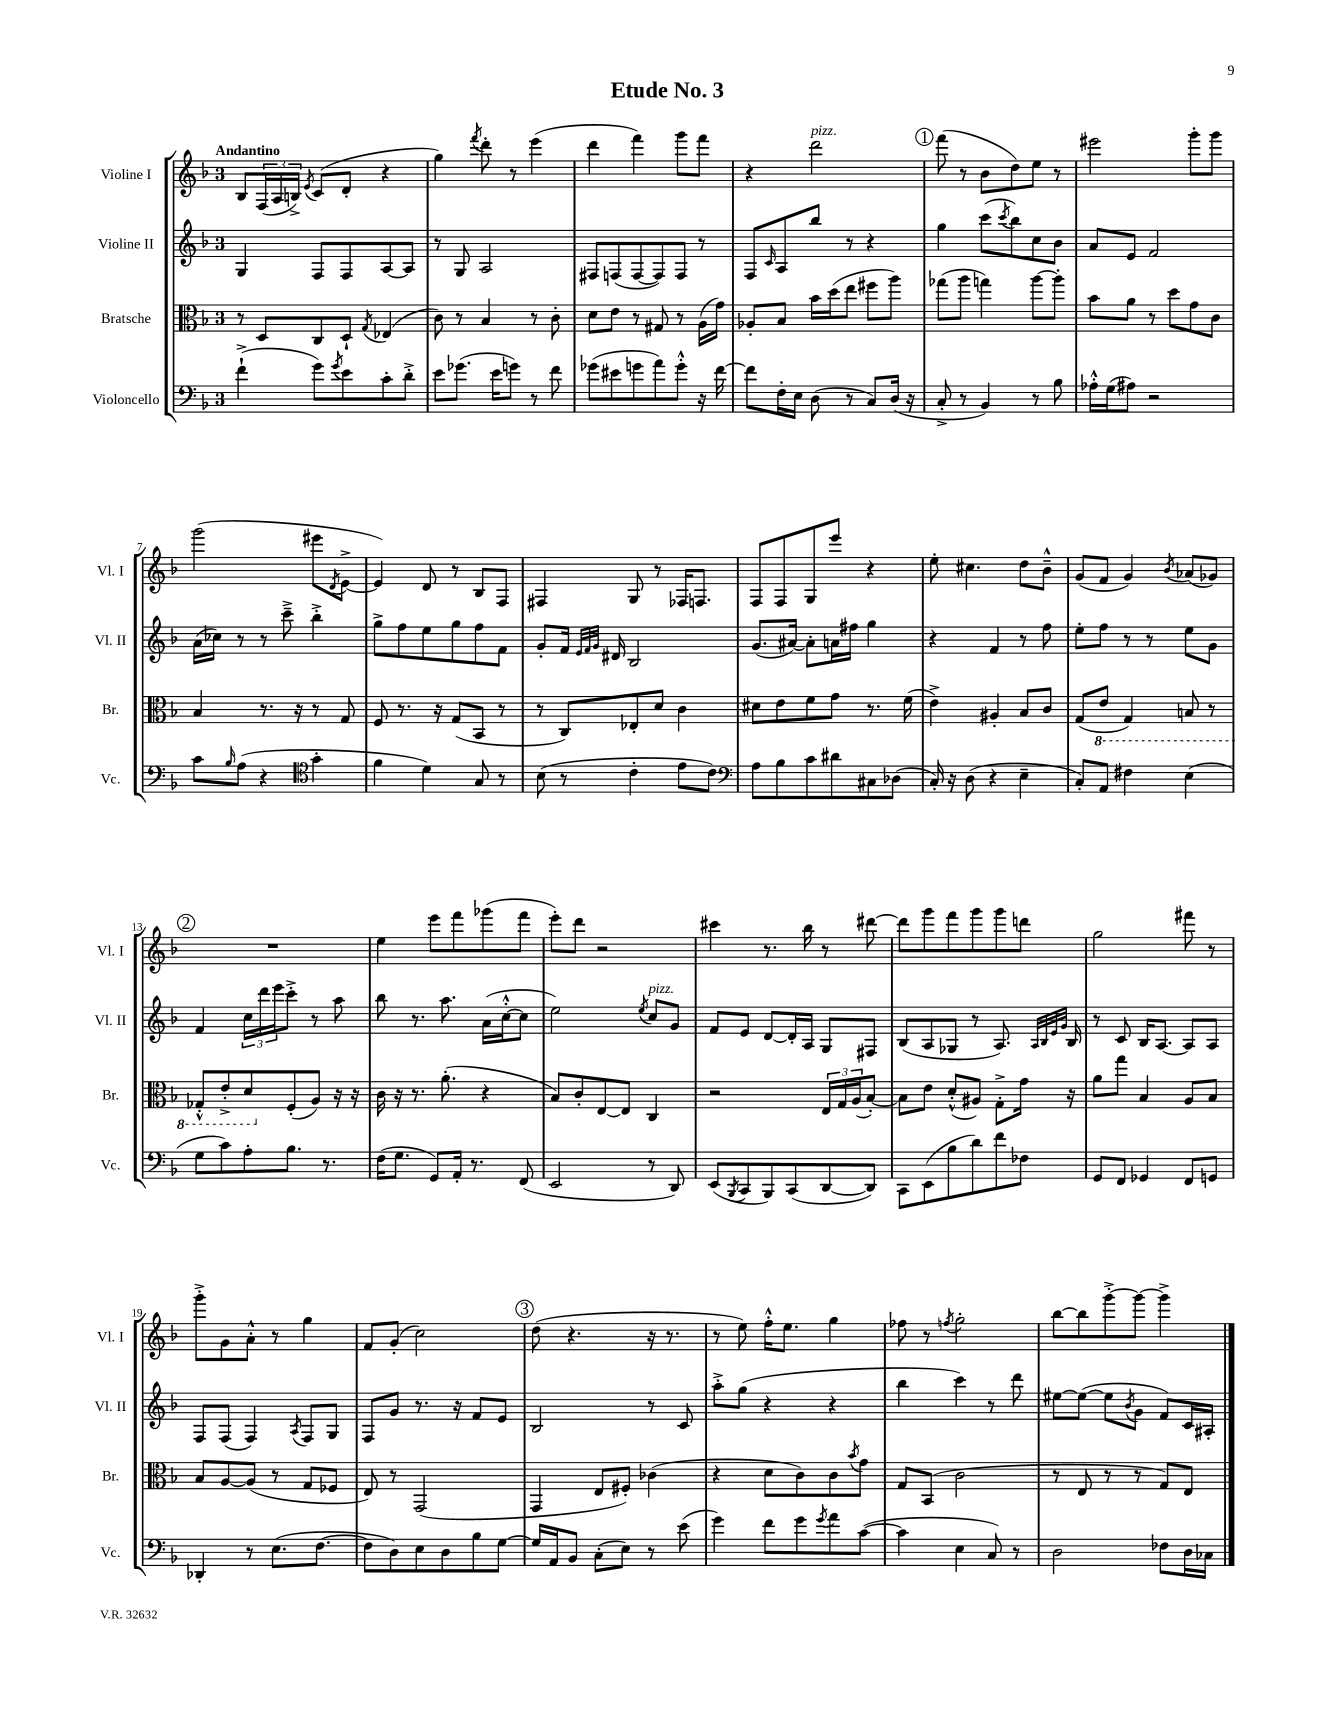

**kern	**kern	**kern	**kern
*part4	*part3	*part2	*part1
*staff4	*staff3	*staff2	*staff1
*I"Violoncello	*I"Bratsche	*I"Violine II	*I"Violine I
*I'Vc.	*I'Br.	*I'Vl. II	*I'Vl. I
*clefF4	*clefC3	*clefG2	*clefG2
*k[b-]	*k[b-]	*k[b-]	*k[b-]
*M3/4	*M3/4	*M3/4	*M3/4
=1	=1	=1	=1
!	!	!	!LO:TX:a:B:t=Andantino
(4f`^\	8r	4G/	8B-/L
.	8D/L	.	(24F/L
.	.	.	24A/
.	.	.	24Bn^/JJ)
.	.	.	8qe/
8g\L)	8C/	8F/L	(8c/L
8qg/	.	.	.
8e\	8D`/J	8F/	8d'/J
.	8qG/	.	.
8c'\	(4E-X/	[8A/	4r
8d'^\J	.	8A/J]	.
=2	=2	=2	=2
8e\L	8c\)	8r	4gg\)
(8.g-X\J	8r	8G/	.
.	.	.	8qfff/
.	4B-/	2A/	8ddd'\
16e\KL	.	.	.
8gn\J)	.	.	8r
8r	8r	.	(4eee\
8f\	8c'\	.	.
=3	=3	=3	=3
(8g-X\L	8d\L	8F#X/L	4ddd\
8e#X\	8e\J	(8Fn/	.
8gn\	8r	[8F/	4fff\)
8a\)	8G#X/	8F/])	.
8g'^^\J	8r	8F/J	8ggg\L
16r	(16A\LL	8r	8fff\J
[16f\	16g\JJ)	.	.
=4	=4	=4	=4
8f\L]	8A-X'/L	8F/L	4r
.	.	16qqc/	.
16F'\L	8B-/J	8A/	.
16E\JJ	.	.	.
!	!	!	!LO:TX:a:i:t=pizz.
(8D\	16b-\LL	8bb-/J	2ddd\
.	(16dd\J	.	.
8r	8ee\J	8r	.
8C/L)	8ff#X\L	4r	.
(16D/Jk	8aa\J)	.	.
16r	.	.	.
!!LO:REH:place=s1:t=1
=5	=5	=5	=5
8C'^/	(8gg-X\L	4gg\	(8fff\
8r	8aa\J	.	8r
4BB-/)	4ggn\)	(8ccc\L	8b-\L
.	.	8qccc/	.
.	.	8bb-\)	8dd\)
8r	[8aa\L	8cc\	8ee\J
8B-\	8aa'\J]	8b-\J	8r
=6	=6	=6	=6
16A-X'^^\LL	8b-\L	8a/L	2eee#X\
(16G\J	.	.	.
8A#X\J)	8a\J	8e/J	.
2r	8r	2f/	.
.	8dd\L	.	.
.	8g\	.	8ggg'\L
.	8c\J	.	8ggg\J
!!LO:LB:g=z
=7	=7	=7	=7
8c\L	4B-/	(16a\LL	(2ggg\
.	.	16cc-X\JJ)	.
16qqB-/	.	.	.
(8A\J	.	8r	.
4r	8.r	8r	.
.	.	8ccc~^\	.
.	16r	.	.
*clefC4	*	*	*
4g'\	8r	4bb-'^\	8eee#X\L
.	.	.	8qd/
.	8G/	.	[8e^\J
=8	=8	=8	=8
4f\	8F/	8gg^\L	4e/])
.	8.r	8ff\	.
4d\)	.	8ee\	8d/
.	16r	.	.
.	(8G/L	8gg\	8r
8G/	8BB-/J	8ff\	8B-/L
8r	8r	8f\J	8F/J
=9	=9	=9	=9
(8B-\	8r	8g'/L	4F#X/
8r	8C/L)	16f/Jk	.
.	.	32qqe/LLL	.
.	.	32qqf/	.
.	.	32qqg/JJJ	.
.	.	16d#X/	.
4c'\	8E-X'/	2B-/	8G/
.	8d/J	.	8r
8e\L	4c\	.	16F-X/KL
.	.	.	8.Fn/J
8c\J)	.	.	.
=10	=10	=10	=10
*clefF4	*	*	*
8A\L	8d#X\L	(8.g/L	8F/L
8B-\	8e\	.	8F/
.	.	[16a#X/Jk)	.
8c\	8f\	8a#'\L]	8G/
8d#X\	8g\J	16an\L	8eee/J
.	.	16ff#X\JJ	.
8C#X\	8.r	4gg\	4r
(8D-X\J	.	.	.
.	(16f\	.	.
=11	=11	=11	=11
16C'/)	4e^\)	4r	8ee'\
16r	.	.	.
(8D\	.	.	4.cc#X\
4r	4A#X'/	4f/	.
4E~\	8B-/L	8r	8dd\L
.	8c/J	8ff\	8b-~^^\J
=12	=12	=12	=12
8C'/L)	(8G/L	8ee'\L	(8g/L
*	*8ba	*	*
8AA/J	8E/J	8ff\J	8f/J
4F#X\	4GG/)	8r	4g/)
.	.	8r	.
.	.	.	8qb-/
(4E\	8BBn/	8ee\L	(8a-X/L
.	8r	8g\J	8g-X/J)
!!LO:LB:g=z
!!LO:REH:place=s1:t=2
=13	=13	=13	=13
8G\L	8GG-X'^^/L	4f/	2.r
8c\)	8E'^/	.	.
8A'\	8D/	24cc\LL	.
.	.	24ddd\	.
.	.	24eee\J	.
*	*X8ba	*	*
8.B-\J	(8F'/	8ccc'^\J	.
.	8A/J)	8r	.
8.r	.	.	.
.	16r	8aa\	.
.	16r	.	.
=14	=14	=14	=14
(16F\KL	16c\	8bb-\	4ee\
8.G\J	16r	.	.
.	8.r	8.r	.
8GG/L)	.	.	8eee\L
.	(8.a'\	8.aa\	.
16AA'/Jk	.	.	8fff\
8.r	.	.	.
.	4r	(16a\LL	(8ggg-X\
.	.	[16cc'^^\J	.
(8FF/	.	8cc\J]	8fff\J
=15	=15	=15	=15
2EE/	8B-/L)	2ee\)	8eee'\L)
.	8c'/	.	8ddd\J
.	[8E/	.	2r
.	8E/J]	.	.
.	.	8qee/	.
!	!	!LO:TX:a:i:t=pizz.	!
8r	4C/	8cc/L	.
8DD/)	.	8g/J	.
=16	=16	=16	=16
(8EE/L	2r	8f/L	4ccc#X\
8qBBB-/	.	.	.
8CC/	.	8e/J	.
8BBB-/)	.	[8d/L	8.r
(8CC/	.	16d'/L]	.
.	.	16A/JJ	16bb-\
[8DD/	24E/LL	8G/L	8r
.	24G/	.	.
.	(24A/J	.	.
8DD/J])	[8B-'/J)	8F#X/J	[8ddd#X\
=17	=17	=17	=17
8CC\L	8B-\L]	(8B-/L	8ddd#\L]
(8EE\	8e\J	8A/	8ggg\
8B-\	(8d'^^/L	8G-X/J	8fff\
8d\)	8A#X/J)	8r	8ggg\
8f\	8G'^\L	8.A/)	8ggg\
8F-X\J	16g\Jk	.	8dddn\J
.	.	32qqA/LLL	.
.	.	32qqB-/	.
.	.	32qqe/	.
.	.	32qqg/JJJ	.
.	16r	16B-/	.
=18	=18	=18	=18
8GG/L	8a\L	8r	2gg\
8FF/J	8gg\J	8c/	.
4GG-X/	4B-/	16B-/KL	.
.	.	[8.A/J	.
8FF/L	8A/L	8A/L]	8fff#X\
8GGn/J	8B-/J	8A/J	8r
!!LO:LB:g=z
=19	=19	=19	=19
4DD-X'/	8B-/L	8F/L	8ggg'^\L
.	[8A/	(8F/J	8g\
8r	(8A/J]	4F/)	8a'^^\J
(8.E\L	8r	.	8r
.	.	8qA/	.
.	8G/L	8F/L	4gg\
[8.F\J	.	.	.
.	8F-X/J	8G/J	.
=20	=20	=20	=20
8F\L]	8E/)	8F/L	8f/L
8D\)	8r	8g/J	(8g'/J
8E\	(2GG/	8.r	2cc\)
8D\	.	.	.
.	.	16r	.
8B-\	.	8f/L	.
[8G\J	.	8e/J	.
!!LO:REH:place=s1:t=3
=21	=21	=21	=21
16G/LL]	4GG/	2B-/	(8dd\
16AA/J	.	.	.
8BB-/J	.	.	4.r
(8C'\L	8E/L	.	.
8E\J)	8F#X'/J)	.	.
8r	(4c-X\	8r	16r
.	.	.	8.r
(8e\	.	8c/	.
=22	=22	=22	=22
4g\)	4r	8aa'^\L	8r
.	.	(8gg\J	8ee\)
8f\L	8d\L	4r	16ff'^^\KL
.	.	.	8.ee\J
8g\	8c\)	.	.
8qg/	.	.	.
8a\	8c\	4r	4gg\
.	8qb-/	.	.
([8c\J	8g\J	.	.
=23	=23	=23	=23
4c\]	8G/L	4bb-\	8ff-X\
.	(8BB-/J	.	8r
.	.	.	8qffn/
4E\	2c\	4ccc\)	2gg'\
8C/)	.	8r	.
8r	.	8ddd\	.
=24	=24	=24	=24
2D\	8r	[8ee#X\L	[8bb-\L
.	8E/	(8ee#\J_	8bb-\]
.	8r	8ee#\L]	[8ggg'^\
.	.	8qb-/	.
.	8r	8g\J	8ggg\J_
8F-X\L	8G/L)	8f/L)	4ggg^\]
16D\L	8E/J	16c/L	.
16C-X\JJ	.	16A#X'/JJ	.
==	==	==	==
*-	*-	*-	*-
